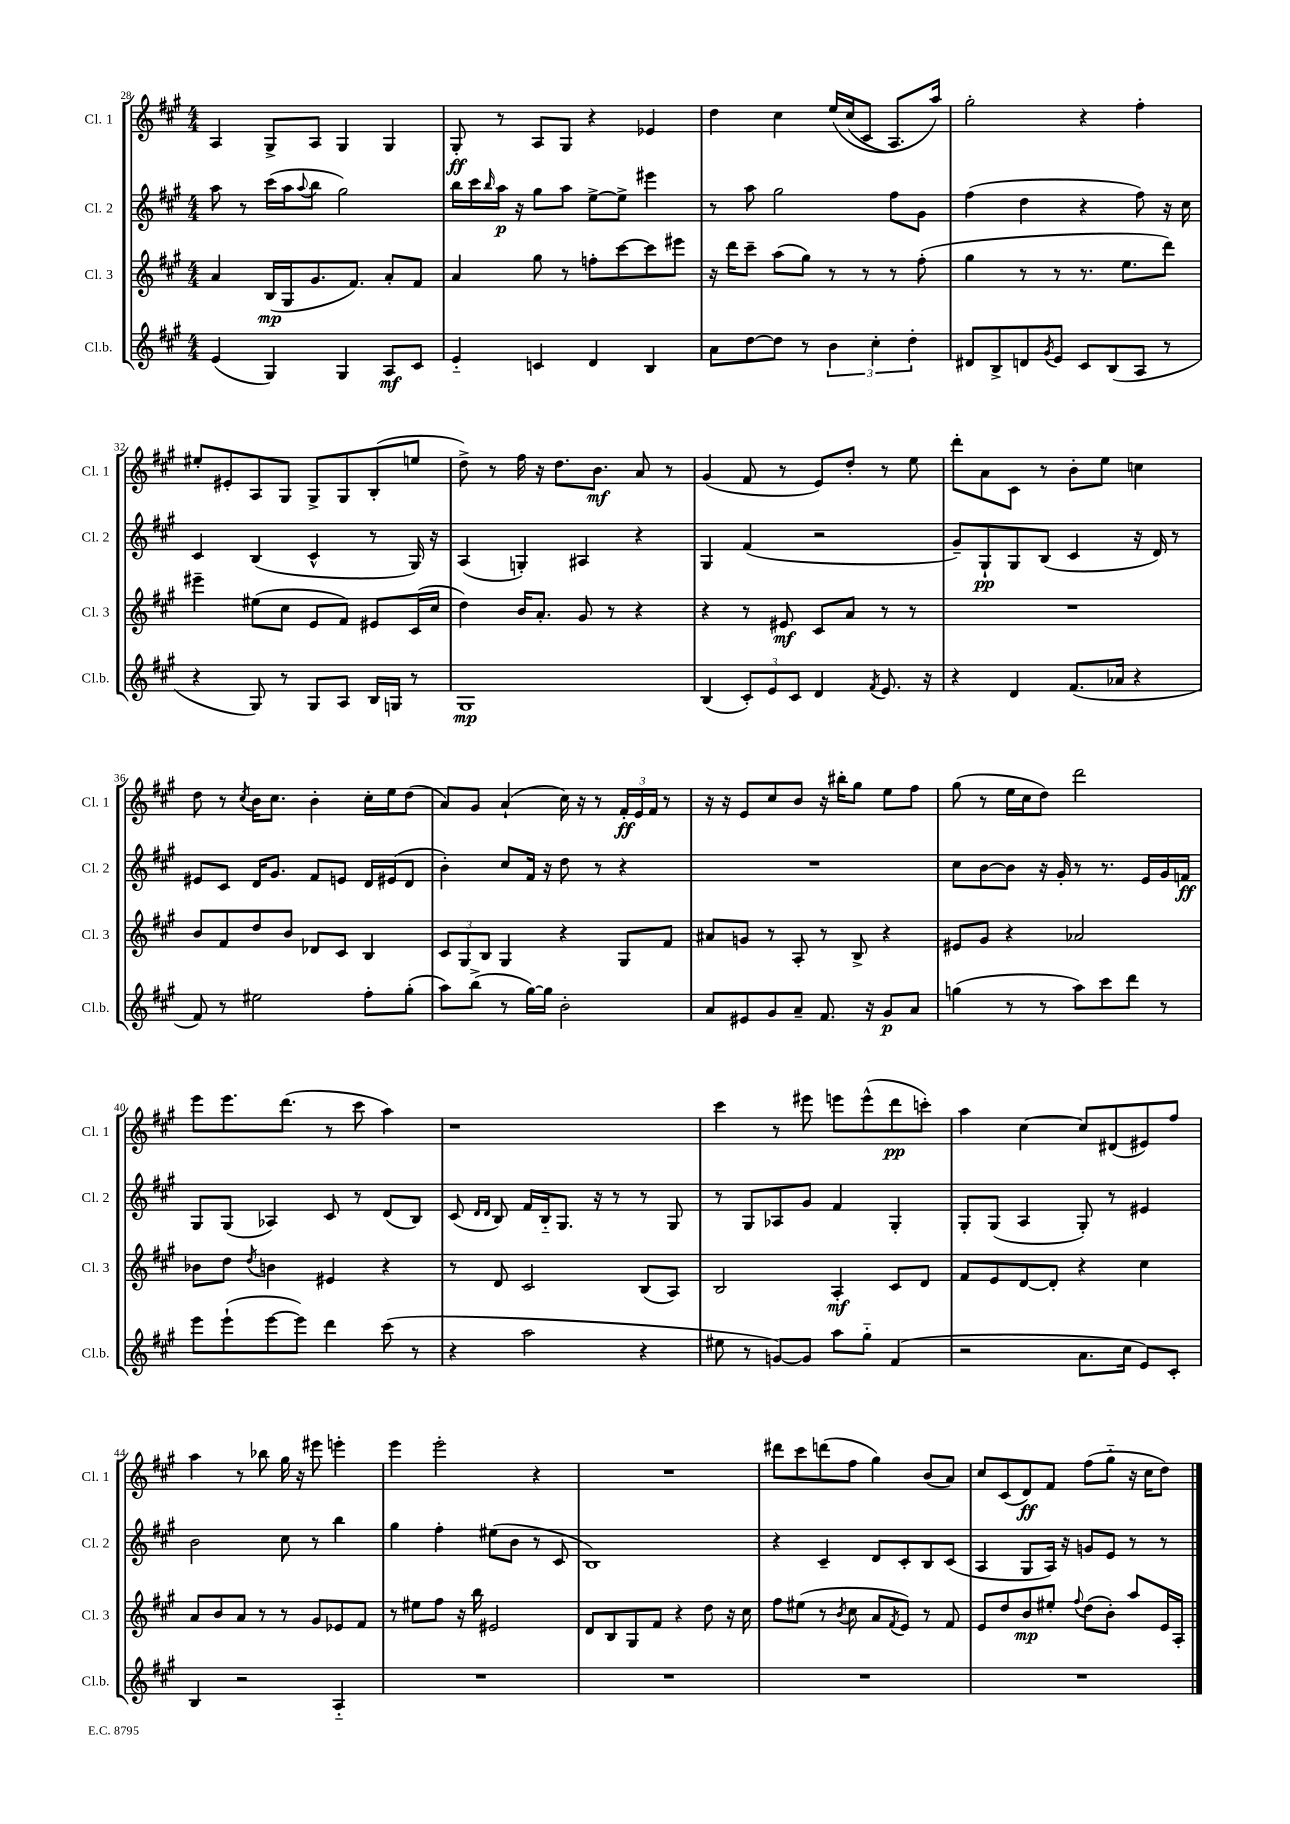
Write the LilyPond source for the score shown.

<<
\new StaffGroup <<
\new Staff = "s0" \with { instrumentName = "Cl. 1" shortInstrumentName = "Cl. 1" } {
    \clef treble \key a \major \numericTimeSignature \time 4/4
    a4 gis8-> a8 gis4 gis4 |
    gis8-.\ff r8 a8 gis8 r4 ees'4 |
    d''4 cis''4 e''16\( cis''16( cis'8 a8.) a''16\) |
    gis''2-. r4 fis''4-. |
    eis''8-. eis'8-. a8 gis8 gis8-> gis8 b8-.( e''8 |
    d''8->) r8 fis''16 r16 d''8. b'8.\mf a'8 r8 |
    gis'4( fis'8 r8 e'8) d''8-. r8 e''8 |
    d'''8-. a'8 cis'8 r8 b'8-. e''8 c''4 |
    d''8 r8 \acciaccatura { cis''8 } b'16 cis''8. b'4-. cis''16-. e''16 d''8( |
    a'8) gis'8 a'4-!( cis''16) r16 r8 \tuplet 3/2 { fis'16-.\ff e'16 fis'16 } r8 |
    r16 r16 e'8 cis''8 b'8 r16 bis''16-. gis''8 e''8 fis''8 |
    gis''8( r8 e''16 cis''16 d''8) d'''2 |
    e'''8 e'''8. d'''8.( r8 cis'''8 a''4) |
    r1 |
    cis'''4 r8 eis'''8 e'''8 e'''8-^( d'''8\pp c'''8-.) |
    a''4 cis''4~ cis''8 dis'8( eis'8) fis''8 |
    a''4 r8 bes''8 gis''16 r16 eis'''8 e'''4-. |
    e'''4 e'''2-. r4 |
    R1 |
    dis'''8 cis'''8 d'''8( fis''8 gis''4) b'8( a'8) |
    cis''8 cis'8( d'8\ff) fis'8 fis''8( gis''8-_ r16 cis''16 d''8) \bar "|." |
}
\new Staff = "s1" \with { instrumentName = "Cl. 2" shortInstrumentName = "Cl. 2" } {
    \clef treble \key a \major \numericTimeSignature \time 4/4
    a''8 r8 cis'''16( a''16 \appoggiatura { a''8 } b''8 gis''2) |
    b''16 cis'''16 \grace { b''16 } a''16\p r16 gis''8 a''8 e''8~-> e''8-> eis'''4 |
    r8 a''8 gis''2 fis''8 gis'8 |
    fis''4( d''4 r4 fis''8) r16 cis''16 |
    cis'4 b4( cis'4-^ r8 gis16) r16 |
    a4( g4-.) ais4 r4 |
    gis4 fis'4( r2 |
    gis'8--) gis8-!\pp gis8 b8( cis'4 r16 d'16) r8 |
    eis'8 cis'8 d'16 gis'8. fis'8 e'8 d'16 eis'16( d'8 |
    b'4-.) cis''8 fis'16 r16 d''8 r8 r4 |
    R1 |
    cis''8 b'8~ b'8 r16 gis'16-. r8 r8. e'16 gis'16 f'16\ff |
    gis8 gis8( aes4) cis'8 r8 d'8( b8) |
    cis'8( \grace { d'16 d'16 } b8) fis'16 b16-_ gis8. r16 r8 r8 gis8 |
    r8 gis8 aes8 gis'8 fis'4 gis4-. |
    gis8-. gis8( a4 gis8-.) r8 eis'4 |
    b'2 cis''8 r8 b''4 |
    gis''4 fis''4-. eis''8( b'8 r8 cis'8 |
    b1) |
    r4 cis'4-- d'8 cis'8-. b8 cis'8( |
    a4 gis8 a16) r16 g'8 e'8 r8 r8 \bar "|." |
}
\new Staff = "s2" \with { instrumentName = "Cl. 3" shortInstrumentName = "Cl. 3" } {
    \clef treble \key a \major \numericTimeSignature \time 4/4
    a'4 b16\mp( gis16 gis'8. fis'8.) a'8-. fis'8 |
    a'4 gis''8 r8 f''8-. cis'''8~ cis'''8 eis'''8 |
    r16 d'''16 cis'''8-- a''8( gis''8) r8 r8 r8 fis''8-.( |
    gis''4 r8 r8 r8. e''8. d'''8) |
    eis'''4-- eis''8( cis''8 e'8 fis'8) eis'8 cis'16( cis''16 |
    d''4) b'16 a'8.-. gis'8 r8 r4 |
    r4 r8 eis'8\mf cis'8 a'8 r8 r8 |
    R1 |
    b'8 fis'8 d''8 b'8 des'8 cis'8 b4 |
    \tuplet 3/2 { cis'8 gis8 b8 } gis4 r4 gis8 fis'8 |
    ais'8 g'8 r8 a8-. r8 b8-> r4 |
    eis'8 gis'8 r4 aes'2 |
    bes'8 d''8 \acciaccatura { d''8 } b'4 eis'4 r4 |
    r8 d'8 cis'2 b8( a8) |
    b2 a4-.\mf cis'8 d'8 |
    fis'8 e'8 d'8~ d'8-. r4 cis''4 |
    a'8 b'8 a'8 r8 r8 gis'8 ees'8 fis'8 |
    r8 eis''8 fis''8 r16 b''16 eis'2 |
    d'8 b8 gis8 fis'8 r4 d''8 r16 cis''16 |
    fis''8 eis''8( r8 \acciaccatura { b'8 } cis''8 a'8 \acciaccatura { fis'8 } e'8) r8 fis'8 |
    e'8 d''8 b'8\mp eis''8-. \appoggiatura { fis''8 } d''8( b'8-.) a''8 e'16 a16-. \bar "|." |
}
\new Staff = "s3" \with { instrumentName = "Cl.b." shortInstrumentName = "Cl.b." } {
    \clef treble \key a \major \numericTimeSignature \time 4/4
    e'4( gis4) gis4 a8\mf cis'8 |
    e'4-_ c'4 d'4 b4 |
    a'8 d''8~ d''8 r8 \tuplet 3/2 { b'4 cis''4-. d''4-. } |
    dis'8 b8-> d'8 \acciaccatura { gis'8 } e'8 cis'8 b8( a8 r8 |
    r4 gis8) r8 gis8 a8 b16 g16 r8 |
    gis1\mp |
    b4( \tuplet 3/2 { cis'8-.) e'8 cis'8 } d'4 \acciaccatura { fis'8 } e'8. r16 |
    r4 d'4 fis'8.( aes'16 r4 |
    fis'8) r8 eis''2 fis''8-. gis''8-.( |
    a''8) b''8->( r8 gis''16~) gis''16 b'2-. |
    a'8 eis'8 gis'8 a'8-- fis'8. r16 gis'8\p a'8 |
    g''4( r8 r8 a''8) cis'''8 d'''8 r8 |
    e'''8 e'''8-!( e'''8~ e'''8) d'''4 cis'''8( r8 |
    r4 a''2 r4 |
    eis''8 r8 g'8~) g'8 a''8 gis''8-_ fis'4( |
    r2 a'8. cis''16 e'8) cis'8-. |
    b4 r2 a4-_ |
    R1 |
    R1 |
    R1 |
    R1 \bar "|." |
}
>>
>>
\layout { \context { \Score currentBarNumber = #28 } }
